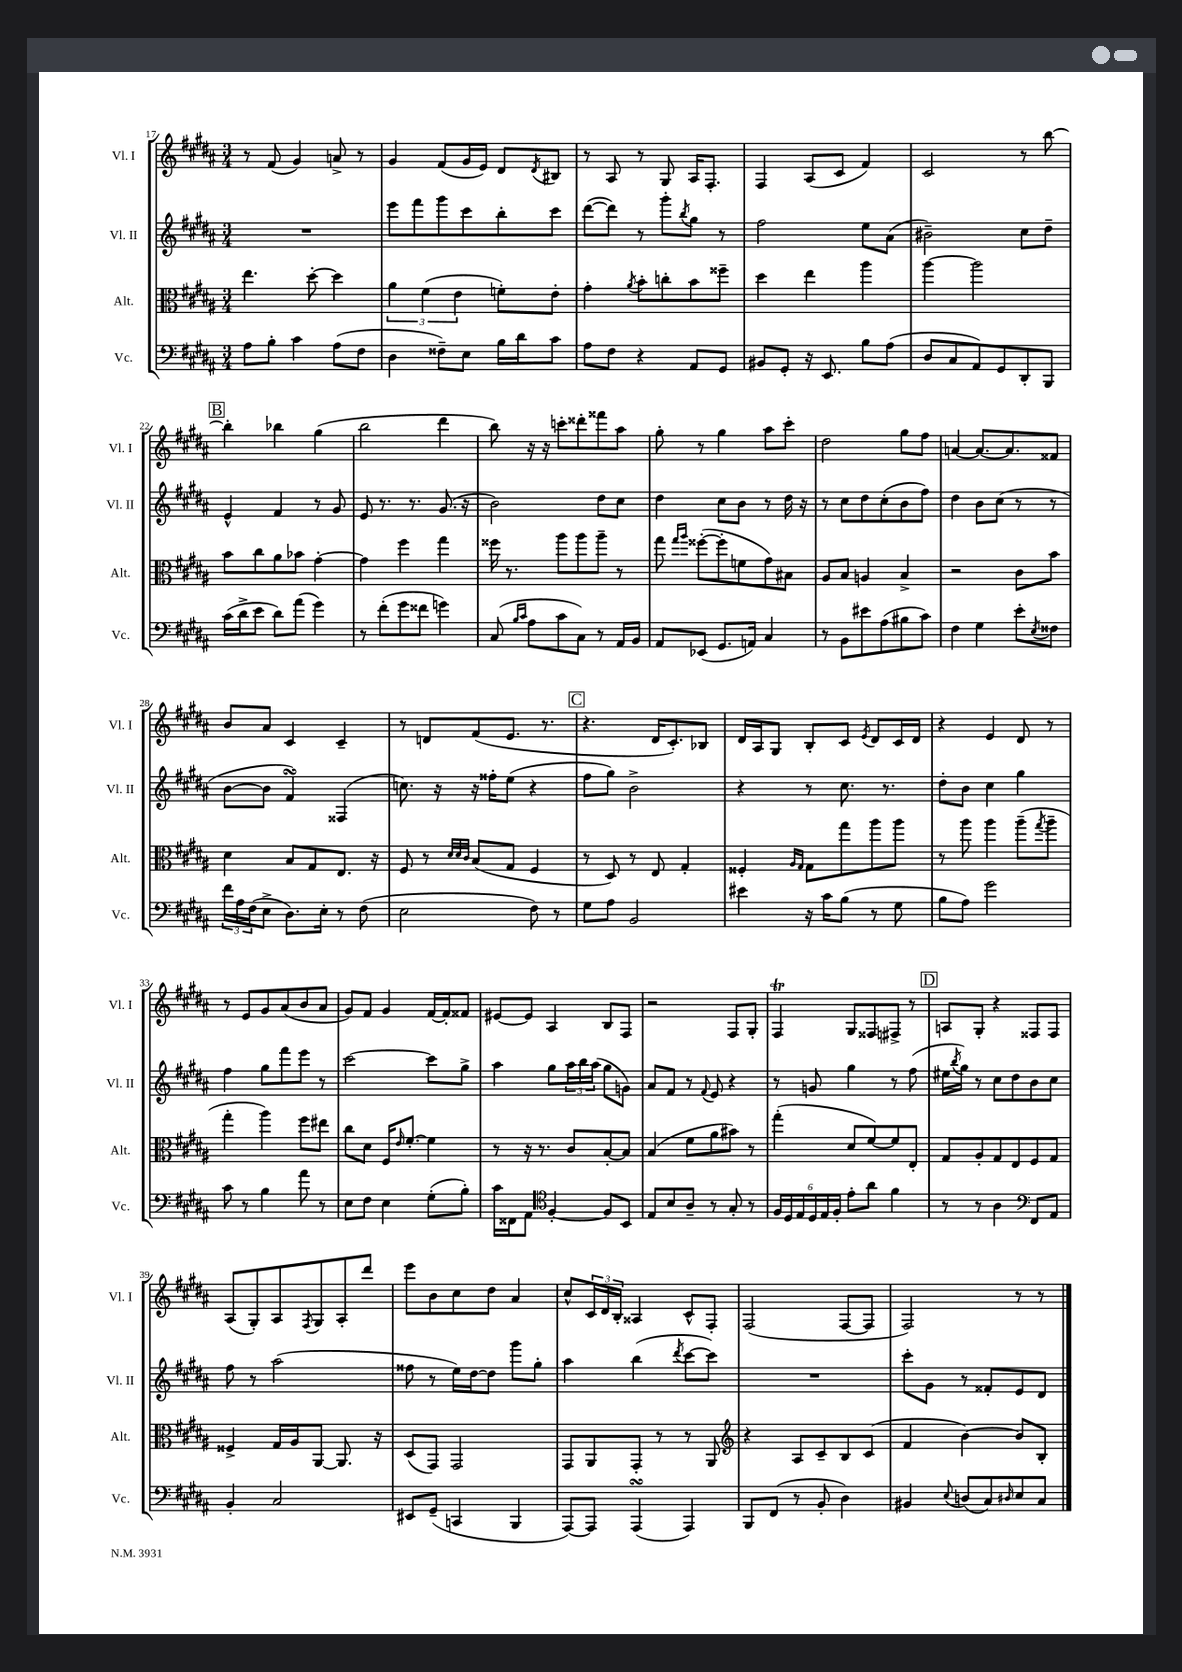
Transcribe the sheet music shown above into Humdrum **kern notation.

**kern	**kern	**kern	**kern
*staff4	*staff3	*staff2	*staff1
*clefF4	*clefC3	*clefG2	*clefG2
*k[f#c#g#d#a#]	*k[f#c#g#d#a#]	*k[f#c#g#d#a#]	*k[f#c#g#d#a#]
*M3/4	*M3/4	*M3/4	*M3/4
8A#	4.ee	2.r	8r
8B'	.	.	(8f#
4c#	.	.	4g#)
.	[8dd#'	.	.
(8A#	4dd#]	.	8a^
8F#	.	.	8r
=	=	=	=
4D#	6a#	8eee	4g#
.	.	8fff#	.
.	(6f#	.	.
8F##~)	.	8ggg#	(8f#
.	6e	.	.
8E	.	8ccc#	16g#
.	.	.	16e)
16B	8f')	8bb'	8d#
16d#	.	.	.
.	.	.	8qd#
8c#	8e'	8ccc#	8B#
=	=	=	=
8A#	4g#'	([8ddd#	8r
8F#	.	8ddd#])	8A#
.	8qa#	.	.
4r	8b'	8r	8r
.	8cc'	8ggg#'	8G#
.	.	8qbb	.
8AA#	8b	8gg#	16A#
.	.	.	8.F#'
8GG#	8ff##~	8r	.
=	=	=	=
8BB#	4dd#	2ff#	4F#
8GG#'	.	.	.
16r	4ee	.	(8A#
8.EE	.	.	.
.	.	.	8c#
8B	4aa#	8ee	4f#)
(8A#	.	(8a#	.
=	=	=	=
8D#	[4aa#	2b#~)	2c#
8C#	.	.	.
8AA#)	2aa#]	.	.
8GG#	.	.	.
8DD#'	.	8cc#	8r
8BBB	.	8dd#~	[8bb
=	=	=	=
(16c#	8b	4e^^	4bb']
16d#^	.	.	.
8e	8cc#	.	.
8d#)	8a#	4f#	4bb-
(8a#	8b-	.	.
4g#)	[4g#'	8r	(4gg#
.	.	8g#	.
=	=	=	=
8r	4g#]	8e	2bb
(8f#'	.	8.r	.
8g#	4ff#	.	.
.	.	8.r	.
8f##	.	.	.
4g)	4gg#	(8.g#	4ddd#
.	.	16r	.
=	=	=	=
(8C#	16ff##	2b)	8bb)
.	8.r	.	.
16qqB	.	.	.
16qqc#	.	.	.
8A#	.	.	16r
.	.	.	16r
8c#	8aa#	.	8ccc'
8C#)	8aa#	.	8ddd##'
8r	8aa#~	8dd#	8fff##
16AA#	8r	8cc#	8aa#
16BB	.	.	.
=	=	=	=
8AA#	8gg#	4dd#	8gg#'
.	16qqgg#	.	.
.	16qqaa#	.	.
(8EE-	([8ff##'	.	8r
8.GG#	8ff##']	8cc#	4gg#
.	8f	8b	.
16AA)	.	.	.
4C#	8g#)	8r	8aa#
.	8B#	16dd#	8ccc#'
.	.	16r	.
=	=	=	=
8r	8A#	8r	2dd#
8BB	8B	8cc#	.
8e#	4A	8dd#	.
(8A#	.	(8cc#'	.
8B#	4B^	8b	8gg#
8c#)	.	8ff#)	8ff#
=	=	=	=
4F#	2r	4dd#	[4a
4G#	.	8b	8.a_
.	.	(8cc#	.
.	.	.	8.a]
8e'	8c#	8r	.
8qE	.	.	.
8F##	8b	8r	8f##
=	=	=	=
24f#	4d#	[8b	8b
24A#	.	.	.
(24F#	.	.	.
8E^	.	8b]	8a#
8.D#)	8B	4f#)	4c#
.	8G#	.	.
16E'	.	.	.
8r	8.E	(4F##	4c#~
(8F#	.	.	.
.	16r	.	.
=	=	=	=
2E	8F#	8.cc)	8r
.	8r	.	8d
.	.	16r	.
.	32qqd#	.	.
.	32qqd#	.	.
.	32qqc#	.	.
.	(8B	16r	(8f#
.	.	16ff##'	.
.	8G#	(8ee	8.e
8F#)	4F#	4r	.
.	.	.	8.r
8r	.	.	.
=	=	=	=
8G#	8r	8ff#	4.r
8A#	8D#)	8gg#)	.
2BB	8r	2b^	.
.	8E	.	16d#
.	.	.	8.c#')
.	4G#'	.	.
.	.	.	8B-
=	=	=	=
4e#	4F##'	4r	16d#
.	.	.	16A#
.	.	.	8G#
.	16qqA#	.	.
.	16qqG#	.	.
16r	8G#	8r	8B'
16c#	.	.	.
(8B	8gg#	8.cc#	8c#
.	.	.	8qe
8r	8aa#	.	8d#
.	.	8.r	.
8G#	8aa#	.	16c#
.	.	.	16d#
=	=	=	=
8B	8r	8dd#'	4r
8A#)	8aa#	8b	.
2g#	4aa#	4cc#	4e
.	(8aa#~	4gg#	8d#
.	8qgg#	.	.
.	8aa#~	.	8r
=	=	=	=
8c#	4gg#'	4ff#	8r
8r	.	.	8e
4B	4aa#)	8gg#	8g#
.	.	8fff#	(8a#
8a#	8ff#	8eee	8b
8r	8ee#	8r	8a#
=	=	=	=
8E	8cc#	[2ccc#	8g#)
8F#	8d#	.	8f#
4E	16F#	.	4g#
.	16qqe	.	.
.	[8.f#'	.	.
(8G#'	4f#]	8ccc#]	[16f#
.	.	.	16f#']
8B')	.	8gg#^	8f##
=	=	=	=
16c#	8r	4aa#	[8e#
16FF##	.	.	.
8AA#	16r	.	8e#]
.	8.r	.	.
*clefC4	*	*	*
[4F#'	.	8gg#	4A#
.	8c#	24aa#	.
.	.	24bb	.
.	.	(24aa#	.
8F#]	[8B'	8gg#	8B
8BB	8B]	8g)	8F#
=	=	=	=
8E	(4B	8a#	2r
8B	.	8f#	.
8A#~	8f#	8r	.
.	.	8qqf#	.
8r	8a#	8e	.
8G#'	8b#)	4r	8F#
8r	8r	.	8G#'
=	=	=	=
24F#	(4gg#'	8r	4F#
24D#	.	.	.
24E	.	.	.
24D#	.	8g	.
24E	.	.	.
24F#'	.	.	.
8e'	8d#	4gg#	8G#
8a#	[8f#)	.	8F##
4f#	8f#]	8r	8F#^
.	8E'	(8ff#	8r
=	=	=	=
8r	8G#	16ee#	8A
.	.	8qbb	.
.	.	16gg#)	.
8r	8A#'	8r	8G#'
4A#	8G#	8cc#	4r
.	8E	8dd#	.
*clefF4	*	*	*
8FF#	8F#	8b	8F##
8AA#	8G#	8cc#	8F##
=	=	=	=
4BB'	4F##^	8ff#	(8A#
.	.	8r	8G#')
2C#	16G#	(2aa#	8A#
.	16A#	.	.
.	.	.	8qF#
.	[8AA#	.	8G#
.	8.AA#]	.	8A#'
.	.	.	8ddd#
.	16r	.	.
=	=	=	=
8EE#	(8D#	8ff##	8eee
(8GG#~	8GG#)	8r	8b
4CC	2GG#	16ee)	8cc#
.	.	[16dd#	.
.	.	8dd#]	8dd#
4BBB	.	8ggg#	4a#
.	.	8gg#'	.
=	=	=	=
[8AAA#)	8GG#	4aa#	8cc#^^
8AAA#]	8AA#	.	24c#
.	.	.	24d#
.	.	.	24B'
(4AAA#	8GG#'	(4bb	4A##
.	8r	.	.
.	.	8qddd#	.
4AAA#)	8r	[8ccc#	8c#^^
.	8AA#	8ccc#])	8F#'
=	=	=	=
*	*clefG2	*	*
8BBB	4r	2.r	(2F#
(8FF#	.	.	.
8r	8A#	.	.
8BB'	8c#~	.	.
4D#)	8B	.	[8F#
.	(8c#	.	8F#]
=	=	=	=
4BB#	4f#	8ccc#'	2F#)
.	.	8g#	.
8qqE	.	.	.
(8D	[4b)	8r	.
8C#)	.	8f##'	.
16qqD#	.	.	.
8E	8b]	8e	8r
8C#	8B'	8d#	8r
==	==	==	==
*-	*-	*-	*-
